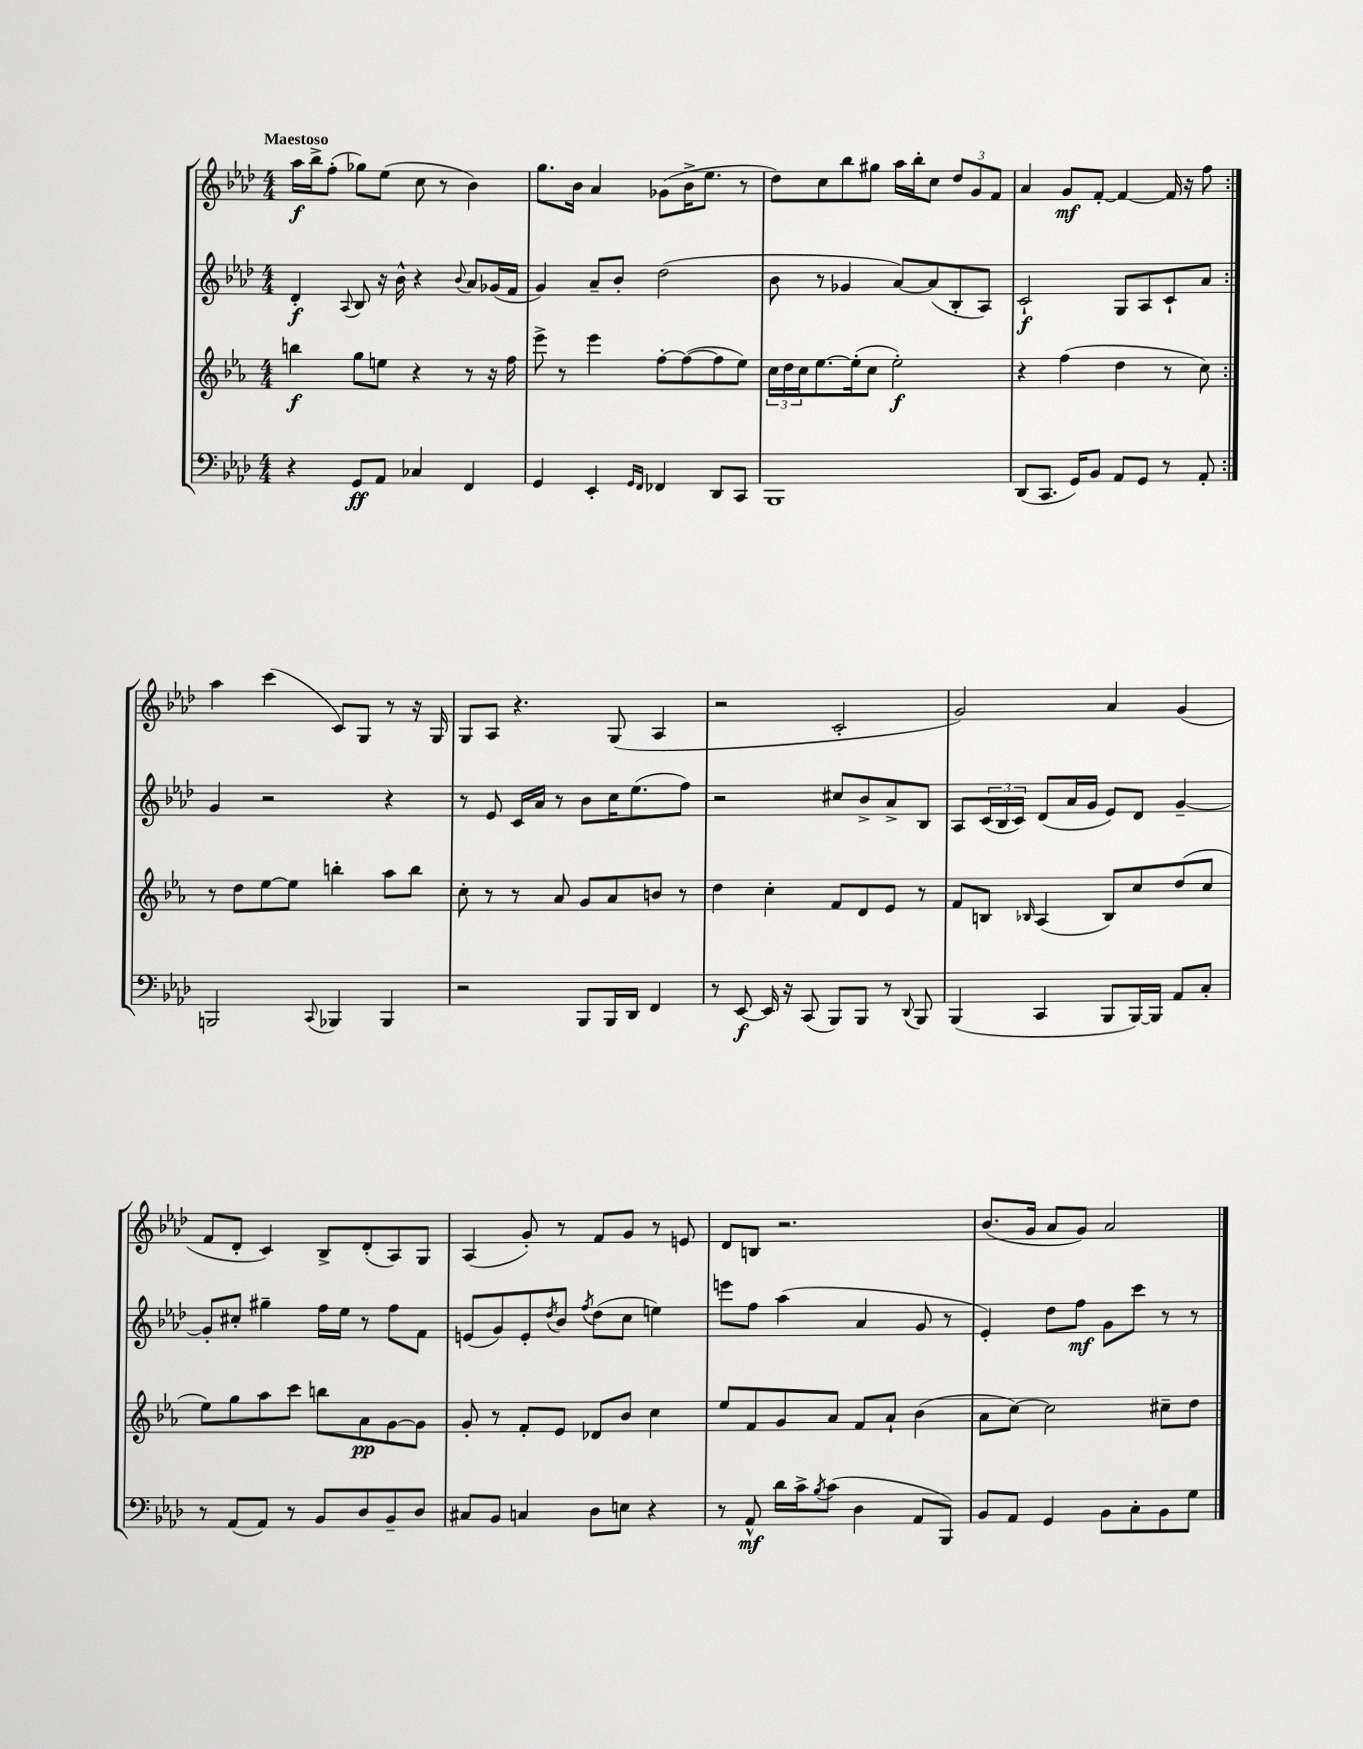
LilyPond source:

<<
\new StaffGroup <<
\new Staff = "s0" {
    \clef treble \key aes \major \numericTimeSignature \time 4/4 \tempo "Maestoso"
    \repeat volta 2 { aes''16\f bes''16-> f''8-.( ges''8) ees''8( c''8 r8 bes'4) |
    g''8. bes'16 aes'4 ges'8( bes'16-> ees''8. r8 |
    des''8) c''8 bes''8 gis''8 aes''16 bes''16-. c''8 \tuplet 3/2 { des''8 g'8 f'8 } |
    aes'4 g'8\mf f'8~-. f'4~ f'16 r16 f''8 | }
    aes''4 c'''4( c'8) g8 r8 r16 g16 |
    g8 aes8 r4. g8( aes4 |
    r2 c'2-. |
    g'2) aes'4 g'4( |
    f'8 des'8-. c'4) bes8-> des'8-.( aes8) g8 |
    aes4( g'8-.) r8 f'8 g'8 r8 e'8 |
    des'8 b8 r2. |
    bes'8.( g'16 aes'8 g'8) aes'2 \bar "|." |
}
\new Staff = "s1" {
    \clef treble \key aes \major \numericTimeSignature \time 4/4
    \repeat volta 2 { des'4-.\f \appoggiatura { aes8 } bes8 r16 bes'16-^ r4 \appoggiatura { bes'8 } aes'8 ges'16( f'16 |
    g'4) aes'8-- bes'8-. des''2( |
    bes'8 r8 ges'4 aes'8~) aes'8( bes8-. aes8) |
    c'2-!\f g8 aes8 c'8-! aes'8 | }
    g'4 r2 r4 |
    r8 ees'8 c'16 aes'16 r8 bes'8 c''16 ees''8.( f''8) |
    r2 cis''8 bes'8-> aes'8-> bes8 |
    aes8 \tuplet 3/2 { c'16( bes16 c'16) } des'8( aes'16 g'16 ees'8) des'8 g'4~-- |
    g'8-. cis''8-. gis''4-- f''16 ees''16 r8 f''8 f'8 |
    e'8( g'8) e'8-. \acciaccatura { des''8 } bes'8 \acciaccatura { f''8 } des''8( c''8 e''4) |
    e'''8 f''8 aes''4( aes'4 g'8 r8 |
    ees'4-.) des''8 f''8\mf g'8 c'''8 r8 r8 \bar "|." |
}
\new Staff = "s2" {
    \clef treble \key ees \major \numericTimeSignature \time 4/4
    \repeat volta 2 { b''4\f g''8 e''8 r4 r8 r16 f''16 |
    ees'''8-> r8 ees'''4 f''8~-. f''8~( f''8 ees''8) |
    \tuplet 3/2 { c''16 d''16 c''16 } ees''8.~ ees''16-.( c''8 ees''2-.\f) |
    r4 f''4( d''4 r8 c''8) | }
    r8 d''8 ees''8~ ees''8 b''4-. aes''8 b''8 |
    c''8-. r8 r8 aes'8 g'8 aes'8 b'8 r8 |
    d''4 c''4-. f'8 d'8 ees'8 r8 |
    f'8 b8 \grace { bes16 } aes4( bes8) c''8 d''8( c''8 |
    ees''8) g''8 aes''8 c'''8 b''8 aes'8\pp g'8~ g'8 |
    g'8-. r8 f'8-. ees'8 des'8 bes'8 c''4 |
    ees''8 f'8 g'8 aes'8 f'8 aes'8-! bes'4( |
    aes'8 c''8~) c''2 cis''8-- d''8 \bar "|." |
}
\new Staff = "s3" {
    \clef bass \key aes \major \numericTimeSignature \time 4/4
    \repeat volta 2 { r4 g,8\ff aes,8 ces4 f,4 |
    g,4 ees,4-. \grace { g,16 f,16 } fes,4 des,8 c,8 |
    bes,,1 |
    des,8( c,8. g,16) bes,8 aes,8 g,8 r8 aes,8-. | }
    b,,2 \appoggiatura { c,8 } bes,,4 bes,,4 |
    r2 bes,,8 bes,,16 des,16 f,4 |
    r8 ees,8~\f ees,16 r16 c,8( bes,,8) bes,,8 r8 \appoggiatura { des,8 } bes,,8 |
    bes,,4( c,4 bes,,8 bes,,16~) bes,,16 aes,8 c8-. |
    r8 aes,8( aes,8) r8 bes,8 des8 bes,8-- des8 |
    cis8 bes,8 c4 des8 e8 r4 |
    r8 aes,8-^\mf des'16 c'16-> \acciaccatura { bes8 } c'8( des4 aes,8 bes,,8) |
    bes,8 aes,8 g,4 bes,8 c8-. bes,8 g8 \bar "|." |
}
>>
>>
\layout { \context { \Score \remove "Bar_number_engraver" } }
